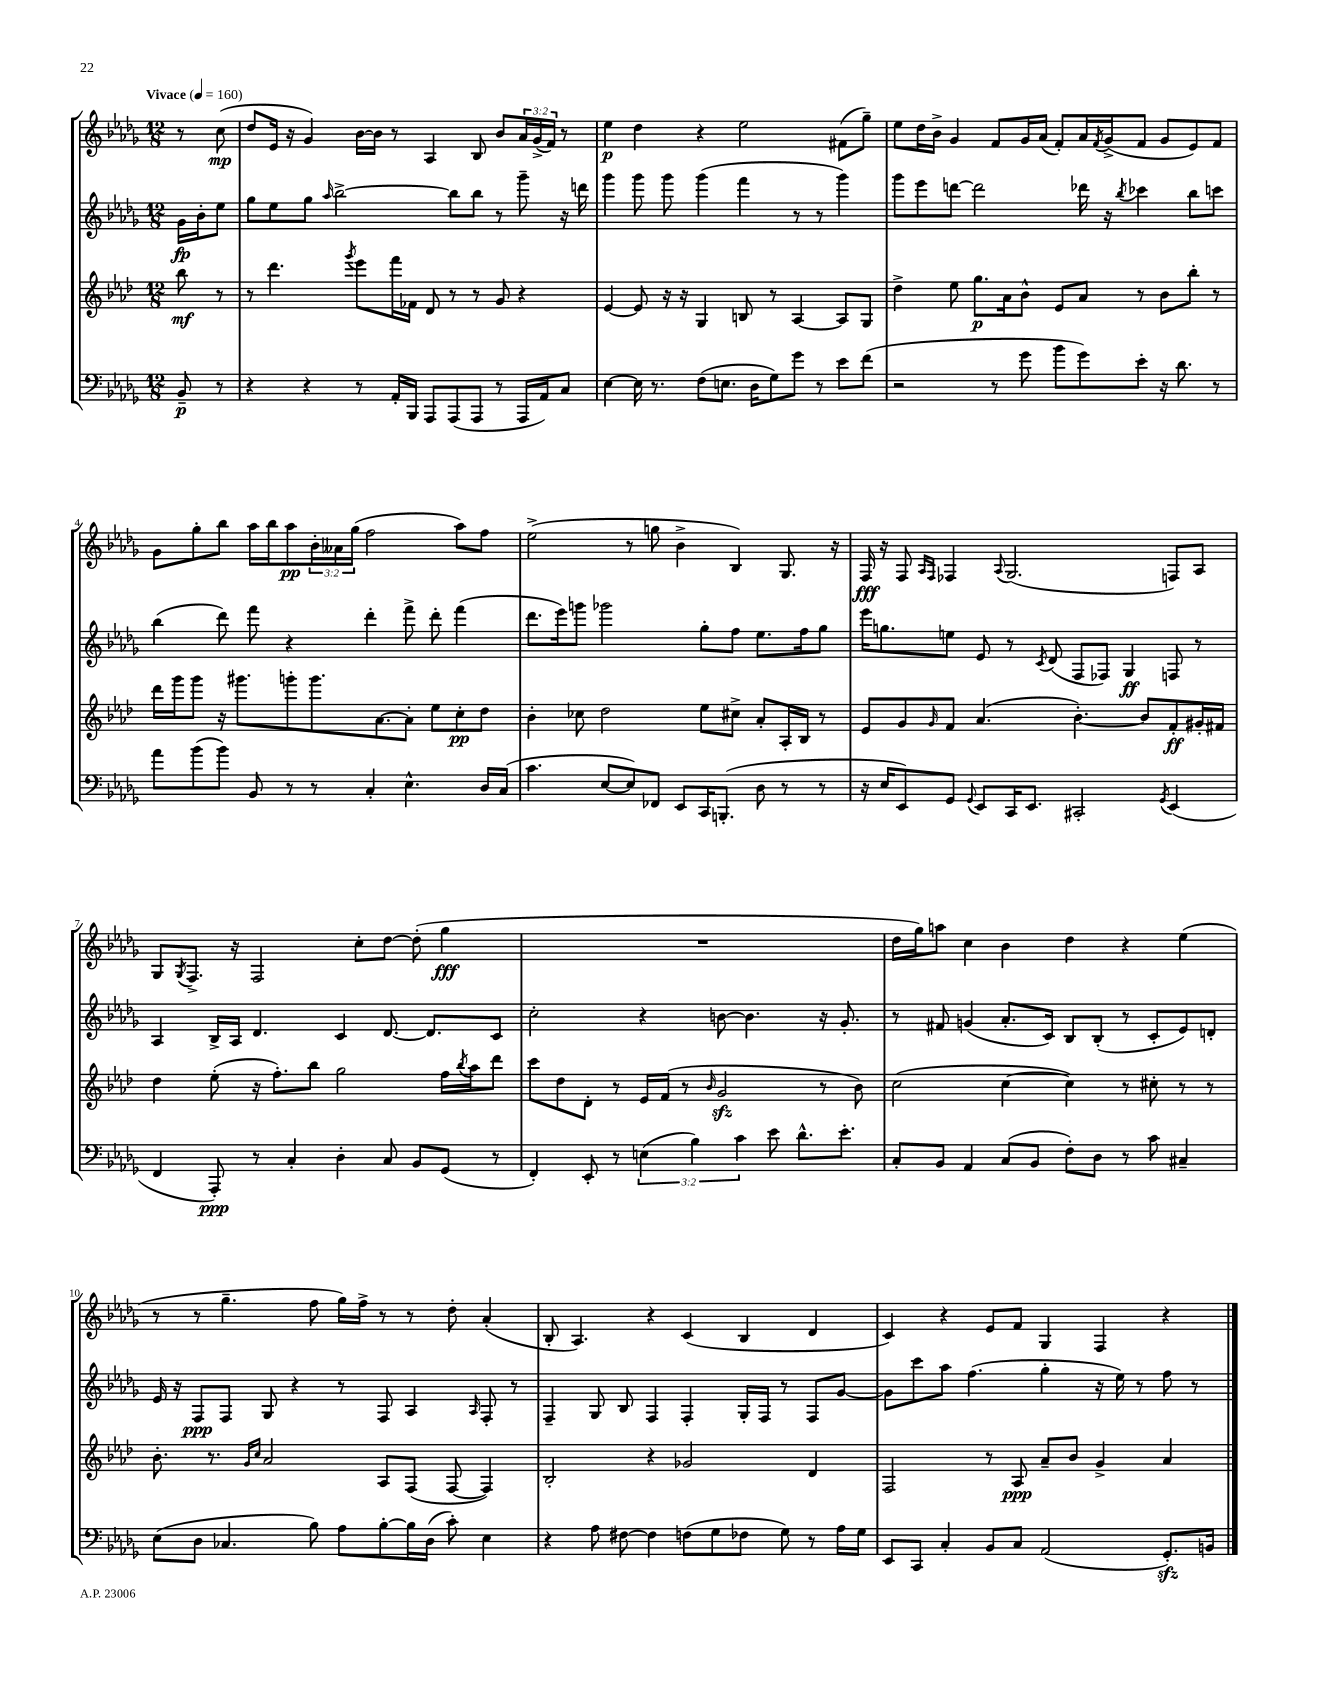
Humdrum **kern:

**kern	**kern	**kern	**kern
*staff4	*staff3	*staff2	*staff1
*clefF4	*clefG2	*clefG2	*clefG2
*k[b-e-a-d-g-]	*k[b-e-a-d-]	*k[b-e-a-d-g-]	*k[b-e-a-d-g-]
*M12/8	*M12/8	*M12/8	*M12/8
*MM160	*MM160	*MM160	*MM160
8BB-~	8bb-	16g-	8r
.	.	16b-'	.
8r	8r	8ee-	(8cc
=	=	=	=
4r	8r	8gg-	8dd-
.	4.ddd-	8ee-	16e-
.	.	.	16r
4r	.	8gg-	4g-)
.	.	16qqaa-	.
.	.	[2bb-^	.
.	8qggg	.	.
8r	8eee-	.	[16b-
.	.	.	16b-]
16AA-'	16fff	.	8r
16BBB-	16f-	.	.
8AAA-	8d-	.	4A-
(8AAA-	8r	8bb-]	.
8AAA-	8r	8bb-	8B-
8r	8g	8r	8b-
16AAA-	4r	8ggg-~	24a-
.	.	.	(24g-^
16AA-)	.	.	.
.	.	.	24f)
8C	.	16r	8r
.	.	16ddd	.
=	=	=	=
[4E-	[4e-	4ggg-	4ee-
16E-]	8e-]	8ggg-	4dd-
8.r	.	.	.
.	16r	8ggg-	.
.	16r	.	.
(8F	4G	(4ggg-	4r
8.E	.	.	.
.	8B	4fff	2ee-
16D-	.	.	.
8G-)	8r	.	.
8g-	[4A-	8r	.
8r	.	8r	.
8e-	8A-]	4ggg-)	(8f#
(8f	8G	.	8gg-~)
=	=	=	=
2r	4dd-^	8ggg-	8ee-
.	.	8eee-	16dd-
.	.	.	16b-^
.	8ee-	[8ddd	4g-
.	8.gg	2ddd]	.
8r	.	.	8f
.	16a-	.	.
8g-	8b-^^	.	16g-
.	.	.	(16a-
8b-	8e-	.	8f')
8g-)	8a-	16ddd-	16a-
.	.	.	8qf
.	.	16r	(16g-^
.	.	8qbb-	.
8e-'	8r	4ccc-	8f
16r	8b-	.	8g-
8.d-	.	.	.
.	8bb-'	8bb-	8e-)
8r	8r	8ccc	8f
=	=	=	=
8a-	16ddd-	(4bb-	8g-
.	16ggg	.	.
(8b-	8ggg	.	8gg-'
8b-)	16r	8ddd-)	8bb-
.	8.ggg#	.	.
8BB-	.	8fff	16aa-
.	.	.	16bb-
8r	8ggg'	4r	8aa-
8r	8.ggg	.	24b-'
.	.	.	24a--
.	.	.	(24gg-
4C'	.	4ddd-'	2ff
.	[8.a-	.	.
4.E-^^	8a-']	8fff^	.
.	8ee-	8ddd-'	.
.	8cc'	(4fff	8aa-)
16D-	8dd-	.	8ff
(16C	.	.	.
=	=	=	=
4.c	4b-'	8.ddd-	(2ee-^
.	.	16eee-)	.
.	8cc-	8ggg	.
[8E-	2dd-	2ggg-	.
8E-])	.	.	8r
8FF-	.	.	8gg
8EE-	.	.	4b-^
16CC	8ee-	8gg-'	.
(8.BBB'	.	.	.
.	8cc#^	8ff	4B-)
8D-	8a-'	8.ee-	.
8r	16A-'	.	8.G-
.	16B-	16ff	.
8r	8r	8gg-	.
.	.	.	16r
=	=	=	=
16r	8e-	16eee-	16F
16E-	.	8.gg	16r
8EE-)	8g	.	8F
.	.	.	16qqA-
.	16qqg	.	16qqF
8GG-	8f	8ee	4F-
8qqGG-	.	.	.
8EE-	(4.a-	8e-	.
.	.	.	8qqA-
16CC	.	8r	(2.G-
8.EE-	.	.	.
.	.	8qc	.
.	.	(8d-	.
2CC#'	[4.b-')	8F	.
.	.	8F-)	.
.	.	4G-	.
.	8b-]	.	.
8qGG-	.	.	.
(4EE-	8f'	8F	8F)
.	16g#'	8r	8A-
.	16f#	.	.
=	=	=	=
4FF	4dd-	4A-	8G-
.	.	.	8qG-
.	.	.	8.F^
8AAA-')	(8ee-'	16B-^	.
.	.	16A-	16r
8r	16r	4.d-	2F
.	8.ff')	.	.
4C'	.	.	.
.	8bb-	.	.
4D-'	2gg	4c	.
.	.	.	8cc'
8C	.	[8.d-	[8dd-
8BB-	.	.	(8dd-']
.	.	8.d-]	.
(8GG-	16ff	.	4gg-
.	8qbb-	.	.
.	16aa-	.	.
8r	8ddd-	8c	.
=	=	=	=
4FF')	8ccc	2cc'	1.r
.	8dd-	.	.
8EE-'	8d-'	.	.
8r	8r	.	.
(6E	16e-	4r	.
.	(16f	.	.
.	8r	.	.
6B-)	.	.	.
.	16qqb-	.	.
.	2g	[8b	.
6c	.	.	.
.	.	4.b]	.
8e-	.	.	.
8.d-^^	.	.	.
.	8r	16r	.
8.e-'	.	8.g-'	.
.	8b-)	.	.
=	=	=	=
8C'	(2cc	8r	16dd-
.	.	.	16gg-)
8BB-	.	8f#	8aa
4AA-	.	(4g	4cc
(8C	[4cc	8.a-'	4b-
8BB-	.	.	.
.	.	16c)	.
8F')	4cc])	8B-	4dd-
8D-	.	(8B-'	.
8r	8r	8r	4r
8c	8cc#'	8c'	.
4C#~	8r	8e-)	(4ee-
.	8r	8d'	.
=	=	=	=
(8E-	8.b-'	16e-	8r
.	.	16r	.
8D-	.	8F	8r
.	8.r	.	.
4.C-	.	8F	4.gg-~
.	16qqg	.	.
.	16qqcc	.	.
.	2a-	8G-	.
.	.	4r	.
8B-)	.	.	8ff
8A-	.	8r	16gg-)
.	.	.	16ff^
[8B-'	8A-	8F	8r
16B-]	(8F	4A-	8r
(16D-	.	.	.
8c')	[8F	.	8dd-'
.	.	16qqA-	.
4E-	4F])	8F'	(4a-'
.	.	8r	.
=	=	=	=
4r	2B-'	4F~	8B-'
.	.	.	4.A-)
8A-	.	8G-	.
[8F#	.	8B-	.
4F#]	4r	4F	4r
(8F	2g-	4F'	(4c
8G-	.	.	.
8F-	.	16G-'	4B-
.	.	16F	.
8G-)	.	8r	.
8r	4d-	8F	4d-
16A-	.	[8g-	.
16G-	.	.	.
=	=	=	=
8EE-	2F	8g-]	4c)
8CC	.	8ccc	.
4C'	.	8aa-	4r
.	.	(4.ff	.
8BB-	8r	.	8e-
8C	8A-	.	8f
(2AA-	8a-~	4gg-'	4G-
.	8b-	.	.
.	4g^	16r	4F
.	.	16ee-)	.
.	.	8r	.
8.GG-')	4a-	8ff	4r
.	.	8r	.
16BB	.	.	.
==	==	==	==
*-	*-	*-	*-
